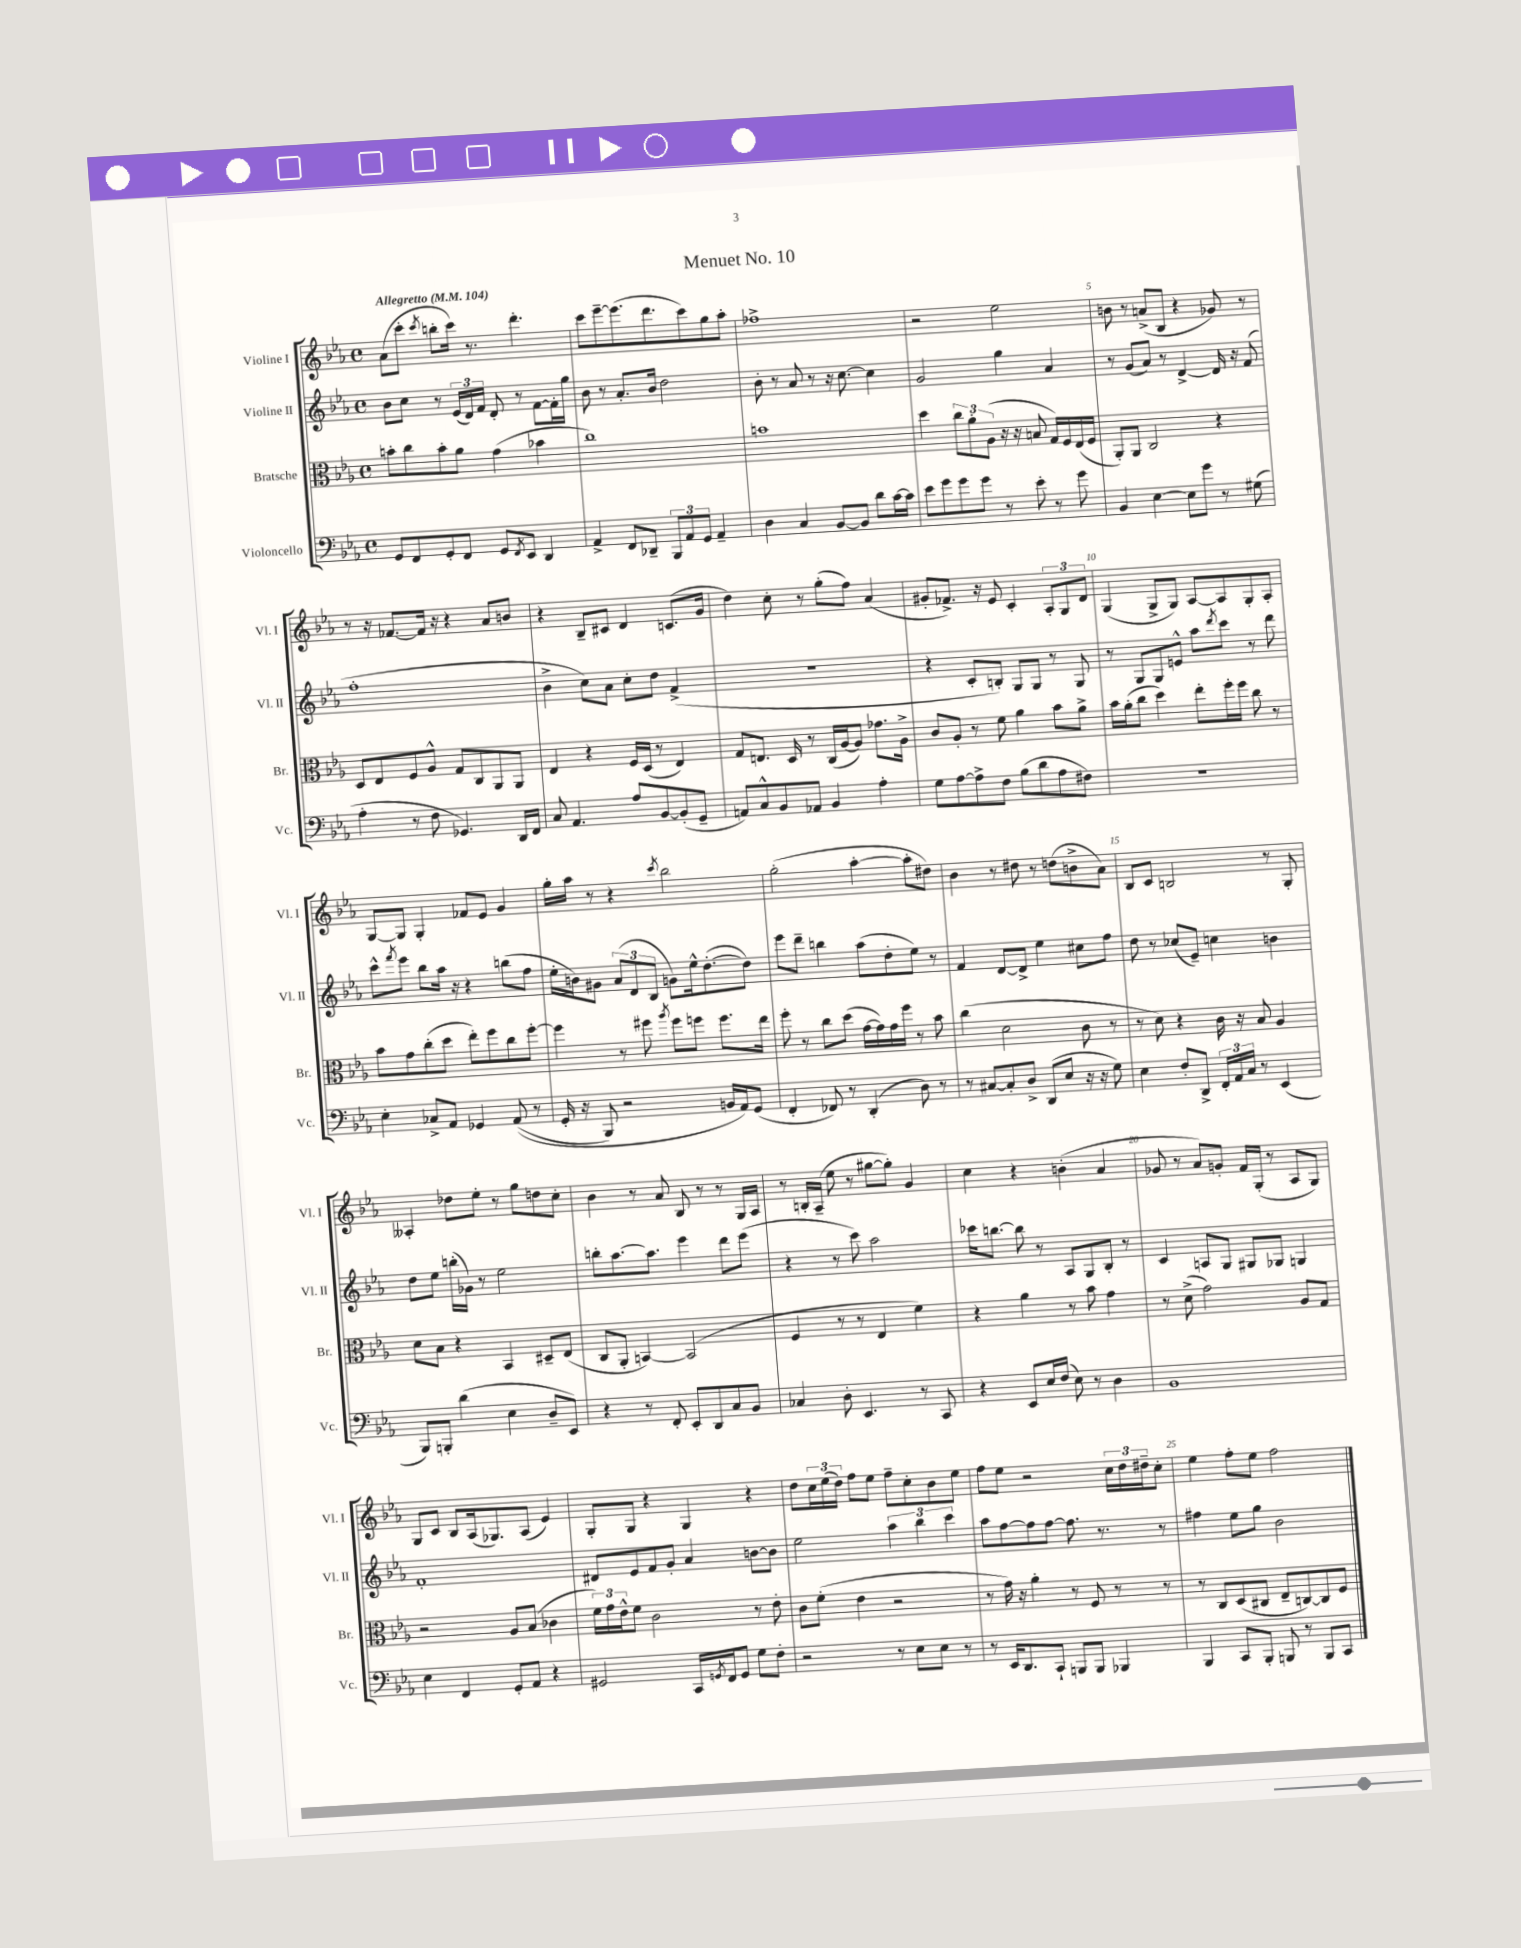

**kern	**kern	**kern	**kern
*part4	*part3	*part2	*part1
*staff4	*staff3	*staff2	*staff1
*I"Violoncello	*I"Bratsche	*I"Violine II	*I"Violine I
*I'Vc.	*I'Br.	*I'Vl. II	*I'Vl. I
*clefF4	*clefC3	*clefG2	*clefG2
*k[b-e-a-]	*k[b-e-a-]	*k[b-e-a-]	*k[b-e-a-]
*M4/4	*M4/4	*M4/4	*M4/4
*met(c)	*met(c)	*met(c)	*met(c)
*MM104	*MM104	*MM104	*MM104
=1	=1	=1	=1
!	!	!	!LO:TX:a:B:t=Allegretto
8GG/L	8bn'\L	8b-\L	(8a-\L
8FF/	8cc\	8cc\J	8ccc'\J
.	.	.	8qccc/
8GG'/	8b'\	8r	8bbn'\L
8FF/J	8a-\J	(24e-/LL	16ccc\Jk)
.	.	24d/)	.
.	.	.	8.r
.	.	24f/JJ	.
8GG/L	(4g\	8d'/	.
8qFF/	.	.	.
8EE-/J	.	8r	4.ddd'\
4DD/	4b-X\	[8f\L	.
.	.	16f'\L]	.
.	.	16gg\JJ	.
=2	=2	=2	=2
4AA-^/	1cc)	8b-\	8ccc\L
.	.	8r	[8eee-~\
8FF/L	.	8.a-'/L	(8.eee-\]
8DD-X~/J	.	.	.
.	.	16b-/Jk	8.ddd\
12BBB-/L	.	2dd\	.
12AA-/	.	.	.
.	.	.	8ccc\)
12GG/J	.	.	.
4AA-~/	.	.	8gg\
.	.	.	8aa-'\J
=3	=3	=3	=3
4D\	1bn	8b-'\	1ff-X^
.	.	8r	.
4C/	.	8a-/	.
.	.	8r	.
[8BB-/L	.	16r	.
.	.	[8.cc\	.
8BB-/J]	.	.	.
8d\L	.	4cc\]	.
[16c\L	.	.	.
16c\JJ]	.	.	.
=4	=4	=4	=4
8e-\L	4dd\	2g/	2r
8g\	.	.	.
8g\	12cc\L	.	.
.	12a-'\	.	.
8g\J	.	.	.
.	(12A-\J	.	.
8r	16r	4gg\	2ee-\
.	16r	.	.
8e-'\	8Bn/	.	.
8r	16G/LL)	4a-/	.
.	16F/	.	.
8g\	(16E-/	.	.
.	16F/JJ	.	.
=5	=5	=5	=5
4BB-/	8AA-'/L)	8r	8bn\
.	8AA-/J	(8g/L	8r
[4E-\	2C/	8a-/J)	(8an^/L
.	.	8r	8B-/J
8E-\L]	.	[4d^/	4r
8g\J	.	.	.
8r	4r	16d/]	8g-X/)
.	.	16r	.
(8G#X\	.	(8f/	8r
!!LO:LB:g=z
=6	=6	=6	=6
4A-'\	8D/L	1ff'	8r
.	8E-/	.	16r
.	.	.	[8.f-X/L
8r	8F/	.	.
8F\	8A-^^/J	.	16f-/Jk]
.	.	.	16r
4.GG-X/)	8G/L	.	4r
.	8C/	.	.
.	8AA-/	.	8a-/L
16DD/LL	8AA-/J	.	8bn/J
16FF/JJ	.	.	.
=7	=7	=7	=7
8C/	4E-/	4b-^\	4r
4.AA-/	.	.	.
.	4r	8cc\L)	8B-~/L
.	.	8a-\J	8c#X/J
8A-/L	16F/LL	8cc'\L	4d/
.	(16D/JJ	.	.
[8BB-/	8r	8dd\J	.
(8BB-'/]	4E-/)	(4f^/	(8.cn/L
8GG~/J	.	.	.
.	.	.	16g/Jk
=8	=8	=8	=8
8AAn/L)	8G/L	1r	4dd\)
8C^^/	8.En/J	.	.
8BB-/	.	.	8cc'\
.	16D/	.	.
8AA-X/J	8r	.	8r
4BB-/	(16C/LL	.	(8gg'\L
.	[16A-/J	.	.
.	8A-/J])	.	8ff\J)
4A-'\	8.g-X\L	.	(4a-/
.	16A-^\Jk	.	.
=9	=9	=9	=9
8G\L	8c/L	4r	8g#X'/L
[8A-\	8A-'/J	.	8.f-X^/J)
8A-^\]	8r	8c'/L	.
.	.	.	16r
8F\J	8f\	8Bn'/J)	8e-/
(8B-\L	4a-\	8G/L	4c'/
8d\	.	8G/J	.
8A-\	8b-\L	8r	12A-'/L
.	.	.	12G/
8F#X\J)	8a-^\J	8G/	.
.	.	.	12d/J
=10	=10	=10	=10
1r	16b-\LL	8r	(4G/
.	(16a-'\J	.	.
.	8cc\J	8G/L	.
.	4dd\)	8G/	8G^/L
.	.	8en^^/J	8G/J)
.	8ee-'\L	8aa-\L	[8A-/L
.	.	8qddd/	.
.	16ff'\L	8ccc\J	8A-/]
.	16ff\JJ	.	.
.	8cc\	8r	8G'/
.	8r	8ddd\	8A-'/J
!!LO:LB:g=z
=11	=11	=11	=11
4E-'\	8b-\L	8ccc^^\L	[8G/L
.	.	8qfff/	.
.	8g\	8eee-\J	8G/J]
8C-X^/L	(8cc'\	8bb-\L	4G'/
8AA-/J	8dd\J	16aa-\Jk	.
.	.	16r	.
4GG-X/	8ee-'\L)	4r	8f-X/L
.	8ff\	.	8e-/J
((8AA-/	8cc\	(8bbn\L	4g/
8r	[8ff'\J	8ff\J	.
=12	=12	=12	=12
16GG'/	4ff\]	16ee-'\LL	16gg'\LL
16r	.	16bn\J)	16aa-\JJ
8BBB-/)	.	8g#X\J	8r
2r	8r	(12a-/L	4r
.	.	12d/	.
.	8ff#X\	.	.
.	.	12B-/J	.
.	8qaa-/	.	8qccc/
.	8ff#\L	8gn\L)	2bb-\
.	8ffn\J	16ee-^^\k	.
.	.	([8.dd'\	.
16BBn/LL	8.ff\L	.	.
16AA-/J)	.	.	.
(8GG/J	.	8dd\J])	.
.	16ee-\Jk	.	.
=13	=13	=13	=13
4FF'/	8ff'\	8eee-\L	(2gg'\
.	8r	8ddd~\J	.
8FF-X/)	8cc\L	4bbn\	.
8r	(8dd\J	.	.
(4DD'/	[16g\LL	(8aa-\L	[4aa-'\
.	16g\])	.	.
.	16g\	8dd'\	.
.	16ff\JJ	.	.
8D\)	8r	8ee-\J)	8aa-'\L]
8r	8b-\	8r	8dd#X\J)
=14	=14	=14	=14
8r	(4cc\	4f/	4b-\
[8C#X/L	.	.	.
8C#'/]	2d\	[8d/L	8r
8D^/J	.	8d^/J]	8dd#X\
(8DD/L	.	4ee-\	8r
8E-/J	.	.	(8ddn\L
16r	8c\	8cc#X\L	8bn^\
16r	.	.	.
8G\)	8r	8ff\J	8a-\J)
=15	=15	=15	=15
4E-\	8r	8dd\	8B-/L
.	8d\)	8r	8c/J
8F'/L	4r	(8cc-X/L	2Bn/
8DD^/J	.	8e-~/J)	.
24FF'/LL	16c\	4ccn\	.
24AA-/	.	.	.
.	16r	.	.
24C/JJ	.	.	.
8r	8B-/	.	.
(4EE-/	4A-/	4bn\	8r
.	.	.	8G'/
!!LO:LB:g=z
=16	=16	=16	=16
8BBB-/L)	8d\L	8dd\L	4A--X'/
8BBBn'/J	8B-\J	8ee-\J	.
(4d\	4r	(16bbn'\LL	8dd-X\L
.	.	16g-X\JJ)	.
.	.	8r	8ee-'\J
4E-\	4BB-/	2ee-\	8r
.	.	.	8gg\L
8D~/L	8D#X~/L	.	8ddn\
8EE-/J)	(8E-/J	.	8cc'\J
=17	=17	=17	=17
4r	8C/L	8bbn'\L	4b-\
.	8AA-'/J	[8.aa-\	.
8r	[4BBn/)	.	8r
.	.	8.aa-\J]	.
8FF'/	.	.	8a-/
8EE-'/L	(2BB/]	4eee-\	8B-/
8DD/	.	.	8r
8C/	.	8ddd\L	8r
8BB-/J	.	(8eee-\J	16G/LL
.	.	.	16A-/JJ
=18	=18	=18	=18
4C-X/	4F/	4r	8r
.	.	.	16Bn'/LL
.	.	.	(16A-~/JJ
8D'\	8r	8r	8ee-\
4.EE-/	8r	8ccc\)	8r
.	4E-/	2aa-\	[8gg#X\L
.	.	.	8gg#'\J])
8r	4f\)	.	4g/
8CC/	.	.	.
=19	=19	=19	=19
4r	4r	16ccc-X\KL	4cc\
.	.	[8.bbn\J	.
8EE-/L	4a-\	8bb\]	4r
16E-/L	.	8r	.
(16F/JJ	.	.	.
8E-\)	8r	8A-/L	(4bn'\
8r	8b-\	8G/	.
4D\	4g\	8B-'/J	4a-/
.	.	8r	.
=20	=20	=20	=20
1BB-	8r	4c/	8g-X/
.	(8d^\	.	8r
.	2g\)	8An/L	8a-/L)
.	.	8G/J	8gn'/J
.	.	8G#X/L	16f/LL
.	.	.	(16G'/JJ
.	.	8G-X/J	8r
.	8A-/L	4Gn/	8A-/L
.	8G/J	.	8G/J)
!!LO:LB:g=z
=21	=21	=21	=21
4E-\	2r	1f'	8G/L
.	.	.	8c/J
4FF/	.	.	8B-/L
.	.	.	(16A-/k
.	.	.	8.G-X/)
8GG'/L	8A-/L	.	.
8AA-/J	(8B-/J	.	(8A-/J
4r	4c-X\	.	4e-/)
=22	=22	=22	=22
2GG#X/	24f\LL)	8d#X/L	8G'/L
.	24g\	.	.
.	24e-^^\J	.	.
.	8f\J	8e-/	8G/J
.	2c\	8f/	4r
.	.	8g'/J	.
16CC/LL	.	4a-/	4G/
8qGGn/	.	.	.
16FF/J	.	.	.
8GG/J	.	.	.
8G\L	8r	[8bn\L	4r
8F'\J	8e-'\	8b\J]	.
=23	=23	=23	=23
2r	8c\L	2ee-\	8dd\L
.	(8f'\J	.	24cc\L
.	.	.	(24ee-\
.	.	.	24dd\JJ)
.	4e-\	.	8ff\L
.	.	.	8ee-\J
8r	2r	6aa-\	8ff~\L
8E-\L	.	.	8cc'\
.	.	6bb-\	.
8E-\J	.	.	8b-\
.	.	6ccc\	.
8r	.	.	8ee-\J
=24	=24	=24	=24
8r	8r	8aa-\L	8ff\L
16EE-/KL	16g\)	[8ff\	8ee-\J
8.DD/	16r	.	.
.	4a-'\	8ff\]	2r
8CC`/J	.	[8ff\J	.
8BBBn/L	8r	8.ff\]	.
8BBB/J	8F/	.	.
.	.	8.r	.
4BBB-X/	8r	.	24cc\LL
.	.	.	24dd\
.	.	.	24dd#X~\J
.	8r	8r	8cc'\J
=25	=25	=25	=25
4BBB-/	8r	4ff#X\	4ee-\
.	8C/L	.	.
8CC/L	(8D/	8ee-\L	8ff'\L
8BBB-'/J	8C#X/J	8gg\J	8ee-\J
8BBBn/	8E-~/L	2b-\	2ff\
8r	[8Cn/)	.	.
8BBB/L	8C/]	.	.
8CC/J	8F/J	.	.
==	==	==	==
*-	*-	*-	*-
